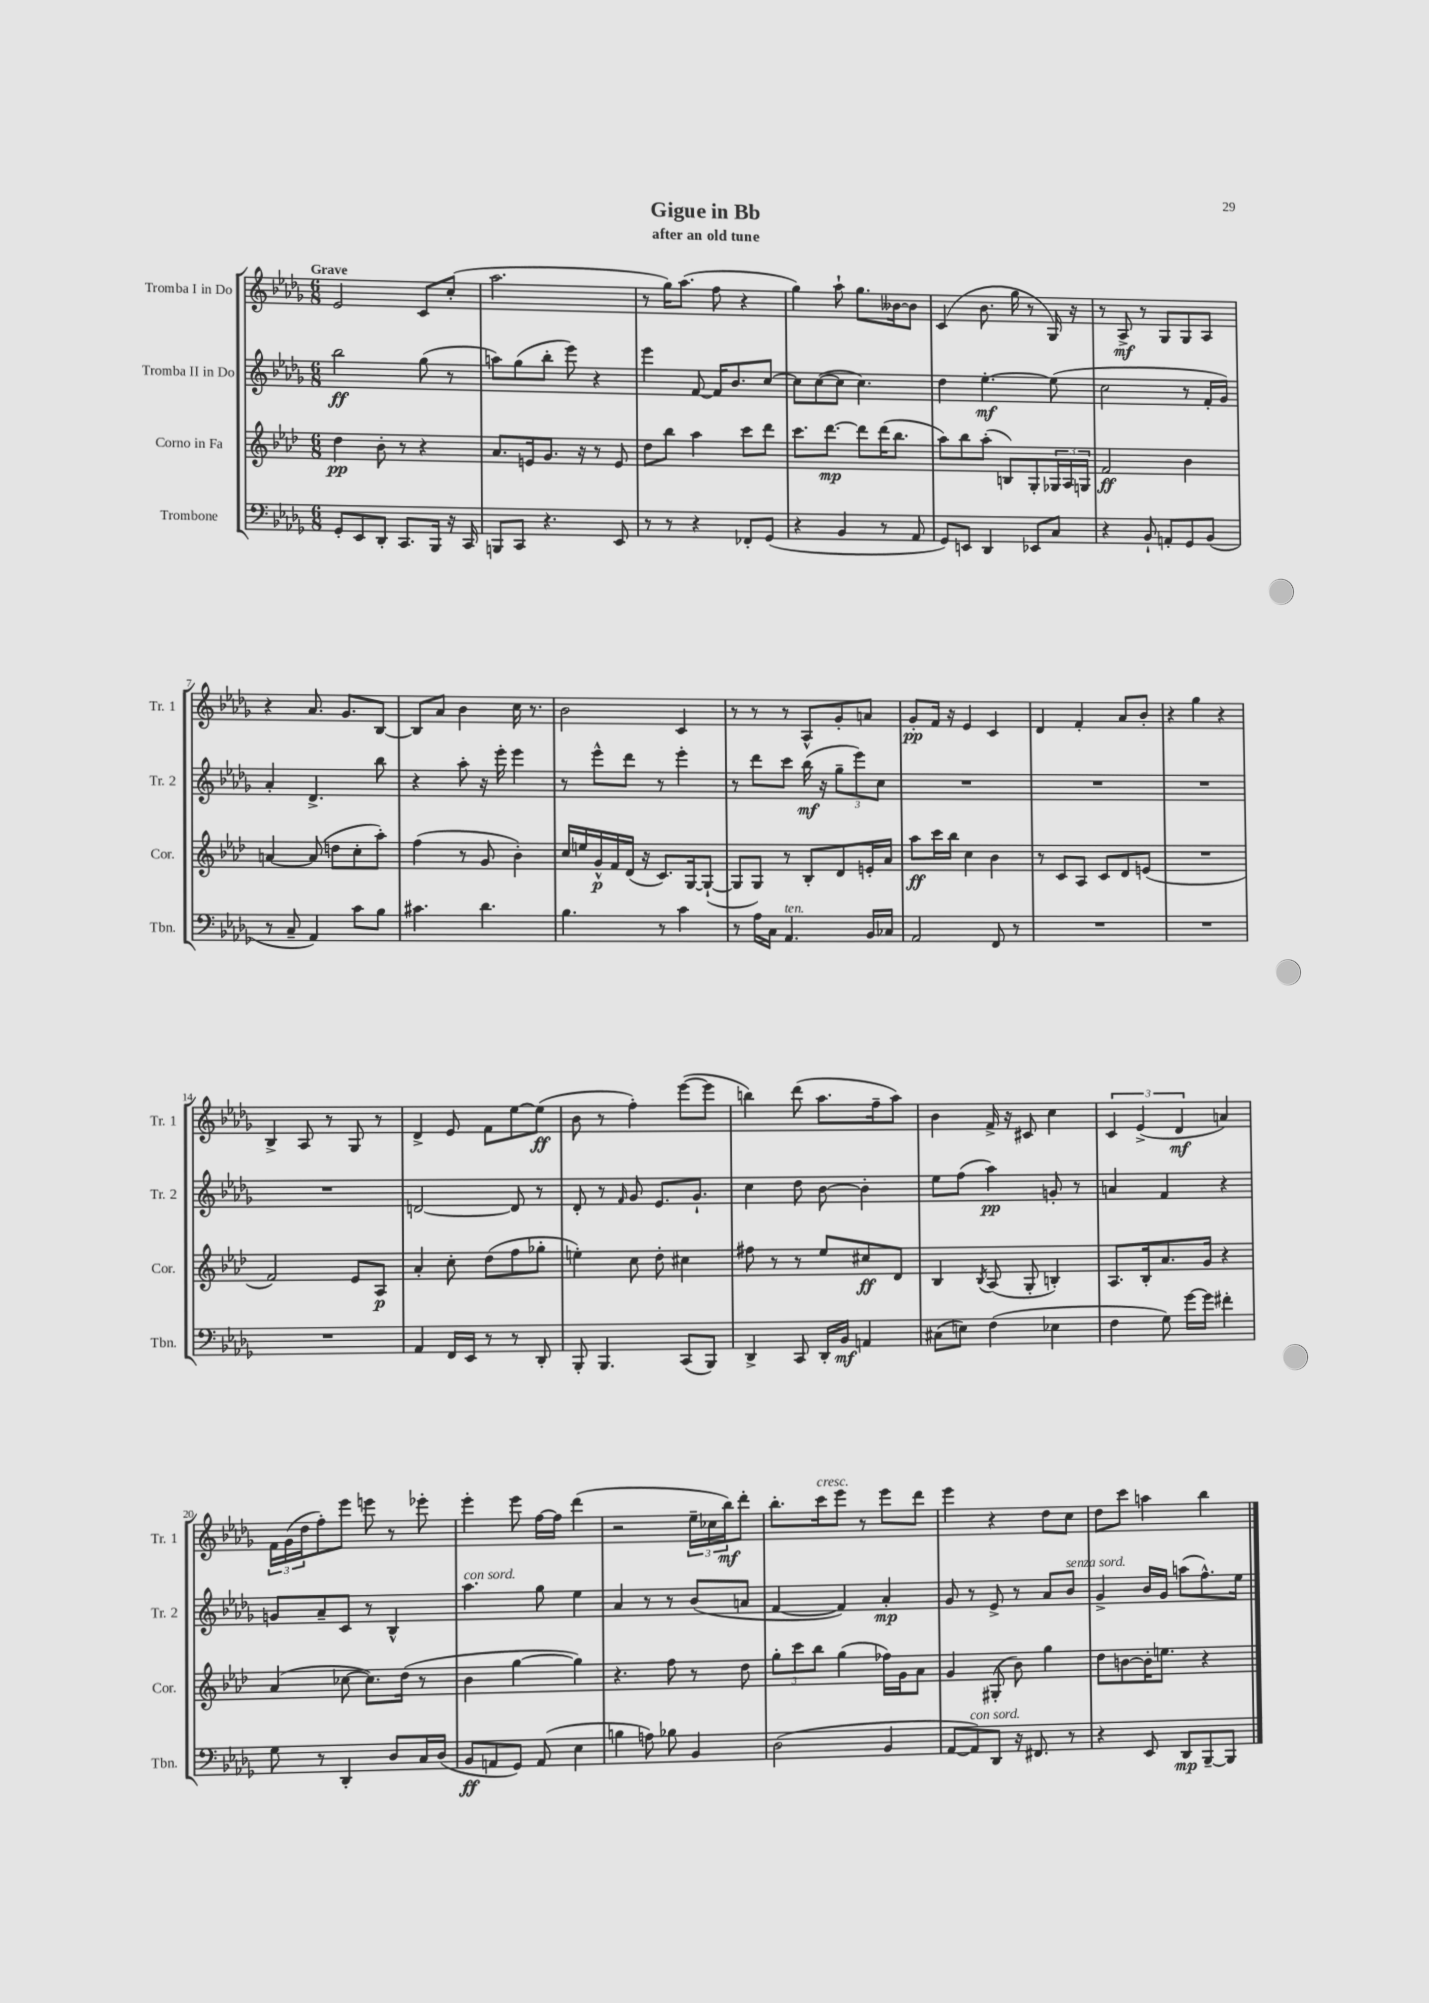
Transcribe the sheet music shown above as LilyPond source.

\header { title = "Gigue in Bb" subtitle = "after an old tune" }
<<
\new StaffGroup <<
\new Staff = "s0" \with { instrumentName = "Tromba I in Do" shortInstrumentName = "Tr. 1" } {
    \clef treble \key des \major \numericTimeSignature \time 6/8 \tempo "Grave"
    ees'2 c'8 c''8-.( |
    aes''2. |
    r8 ges''16) aes''8.( f''8 r4 |
    ges''4) aes''8-! ges''8. beses'16~ beses'8 |
    c'4( bes'8. ges''16 r8 ges16) r16 |
    r8 aes8->\mf r8 ges8 ges8 aes8 |
    r4 aes'8. ges'8. bes8~ |
    bes8 aes'8 bes'4 c''16 r8. |
    bes'2 c'4 |
    r8 r8 r8 aes8-^ ges'8-. a'8 |
    ges'8-.\pp f'16 r16 ees'4 c'4 |
    des'4 f'4-. aes'8 bes'8-. |
    r4 ges''4 r4 |
    bes4-> aes8 r8 ges8 r8 |
    des'4-> ees'8 f'8 ees''8~ ees''8\ff( |
    bes'8 r8 f''4-.) ees'''8~( ees'''8 |
    b''4) des'''8( aes''8. f''16-- aes''8) |
    bes'4 f'16-> r16 cis'8 c''4 |
    \tuplet 3/2 { c'4 ees'4->( des'4\mf } a'4) |
    \tuplet 3/2 { f'16 ges'16( des''16 } f''8-.) ees'''8 e'''8 r8 ees'''8-. |
    ees'''4-. ees'''8 f''16~ f''16 des'''4( |
    r2 \tuplet 3/2 { ees''16-- ces''16 bes''16\mf) } des'''8-. |
    bes''8.-. c'''16^\markup { \italic "cresc." } ees'''8 r8 ees'''8 des'''8 |
    ees'''4 r4 des''8 c''8 |
    des''8 c'''8 a''4 bes''4 \bar "|." |
}
\new Staff = "s1" \with { instrumentName = "Tromba II in Do" shortInstrumentName = "Tr. 2" } {
    \clef treble \key des \major \numericTimeSignature \time 6/8
    bes''2\ff ges''8( r8 |
    a''8) ges''8( bes''8-. ees'''8) r4 |
    ees'''4 f'8~ f'16 bes'8. c''8~ |
    c''8 c''8~( c''8 c''4.) |
    des''4 ees''4.~-.\mf ees''8( |
    c''2 r8 f'16-. ges'16) |
    aes'4-. des'4.-> bes''8 |
    r4 aes''8-. r16 ees'''16-. ees'''4 |
    r8 ees'''8-^ des'''8 r8 ees'''4-. |
    r8 des'''8 c'''8 bes''16\mf( r16 \tuplet 3/2 { ges''8-- ees'''8) c''8 } |
    R2. |
    R2. |
    R2. |
    R2. |
    d'2~ d'8 r8 |
    des'8-. r8 \grace { f'16 } ges'8 ees'8. ges'8.-! |
    c''4 des''8 bes'8~ bes'4-. |
    ees''8 f''8( aes''4\pp) g'8-. r8 |
    a'4 f'4 r4 |
    g'8 aes'8-- c'8 r8 bes4-^ |
    aes''4.^\markup { \italic "con sord." } ges''8 ees''4 |
    aes'4 r8 r8 bes'8( a'8 |
    f'4~ f'4) aes'4-.\mp |
    ges'8 r8 ees'8-> r8 aes'8 bes'8^\markup { \italic "senza sord." } |
    ges'4-> bes'16 ges'16 a''8( f''8.-^) ees''16 \bar "|." |
}
\new Staff = "s2" \with { instrumentName = "Corno in Fa" shortInstrumentName = "Cor." } {
    \clef treble \key aes \major \numericTimeSignature \time 6/8
    des''4\pp bes'8-. r8 r4 |
    aes'8. e'16 g'8. r16 r8 e'8 |
    des''8 bes''8 aes''4 c'''8 des'''8 |
    c'''8. des'''8.~\mp des'''8 des'''16( bes''8. |
    aes''8) bes''8 aes''8-.( b8) g8-. \tuplet 3/2 { ges16 aes16 g16 } |
    f'2\ff bes'4 |
    a'4~ a'8( d''8 c''8-. aes''8-.) |
    f''4( r8 g'8 bes'4-.) |
    c''16 e''16 g'16-^\p f'16 des'16( r16 c'8.) g16~ g8~-!( |
    g8 g8) r8 bes8-. des'8 e'16-. aes'16 |
    aes''8\ff c'''16 bes''16 c''4 bes'4 |
    r8 c'8 aes8 c'8 des'8 e'8( |
    R2. |
    f'2) ees'8 aes8\p |
    aes'4-. c''8-. des''8( f''8 ges''8-. |
    e''4-.) c''8 des''8-. cis''4 |
    fis''8 r8 r8 ees''8 cis''8\ff des'8 |
    bes4 \acciaccatura { bes8 } aes8( g8-. b4-.) |
    aes8. bes16-. aes'8. g'16 r4 |
    aes'4( ces''8~ ces''8.) des''16( r8 |
    bes'4 g''4~ g''4) |
    r4. f''8 r8 des''8 |
    \tuplet 3/2 { g''8-. c'''8 bes''8 } g''4( fes''16) g'16 aes'8 |
    g'4 gis8-.( bes'8) g''4 |
    des''8 b'8~ b'16-. e''8. r4 \bar "|." |
}
\new Staff = "s3" \with { instrumentName = "Trombone" shortInstrumentName = "Tbn." } {
    \clef bass \key des \major \numericTimeSignature \time 6/8
    ges,8-. ees,8 des,8-. c,8. bes,,16 r16 c,16 |
    b,,8 c,8 r4. ees,8 |
    r8 r8 r4 fes,8-. ges,8( |
    r4 bes,4 r8 aes,8 |
    ges,8) e,8 des,4 ees,8 c8 |
    r4 bes,8-! a,8-. ges,8 bes,8( |
    r8 c8-- aes,4) c'8 bes8 |
    cis'4. des'4. |
    bes4. r8 c'4 |
    r8 aes16 c16 aes,4.^\markup { \italic "ten." } bes,16 ces16 |
    aes,2 f,8 r8 |
    R2. |
    R2. |
    R2. |
    aes,4 f,16 ees,16 r8 r8 des,8-. |
    bes,,8-. bes,,4. c,8( bes,,8) |
    des,4-> c,8 des,16-. bes,16\mf a,4 |
    cis8( e8) f4( ees4 |
    f4 ges8) ges'16~ ges'16 fis'4-. |
    ges8 r8 des,4-. des8 c16 des16( |
    bes,8\ff a,8 ges,8) a,8( ees4 |
    b4 a8) bes8 bes,4 |
    des2( bes,4 |
    aes,8~ aes,8^\markup { \italic "con sord." }) des,8 r16 fis,8. r8 |
    r4 ees,8 des,8\mp bes,,8~-- bes,,8 \bar "|." |
}
>>
>>
